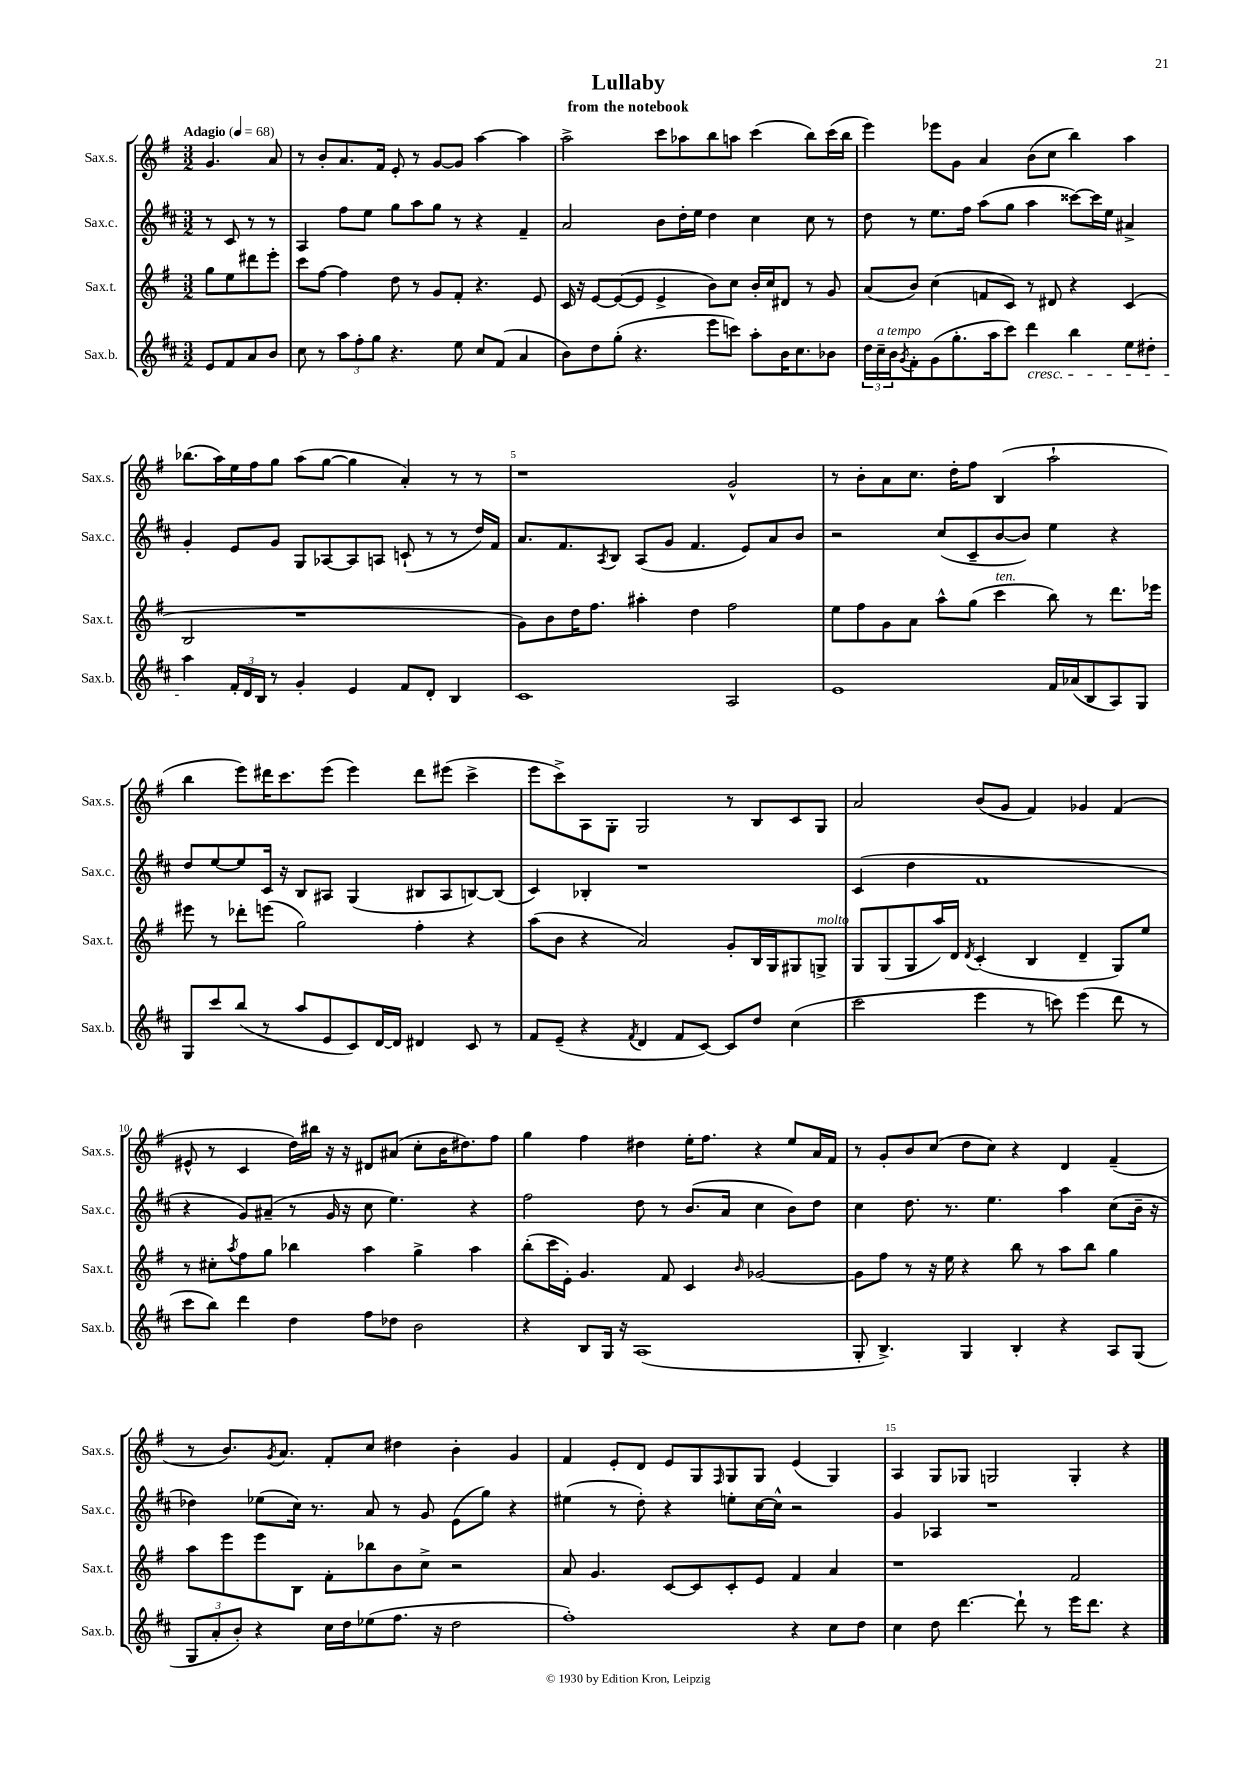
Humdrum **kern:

**kern	**kern	**kern	**kern
*part4	*part3	*part2	*part1
*staff4	*staff3	*staff2	*staff1
*I"Sax.b.	*I"Sax.t.	*I"Sax.c.	*I"Sax.s.
*I'Sax.b.	*I'Sax.t.	*I'Sax.c.	*I'Sax.s.
*clefG2	*clefG2	*clefG2	*clefG2
*k[f#c#]	*k[f#]	*k[f#c#]	*k[f#]
*M3/2	*M3/2	*M3/2	*M3/2
*MM68	*MM68	*MM68	*MM68
=	=	=	=
!	!	!	!LO:TX:a:B:t=Adagio
8e/L	8gg\L	8r	4.g/
8f#/	8ee\	8c#/	.
8a/	8ddd#X\	8r	.
8b/J	8eee'\J	8r	8a/
=1	=1	=1	=1
8cc#\	8ccc\L	4A/	8r
8r	[8ff#\J	.	8b'/L
12aa\L	4ff#\]	8ff#\L	8.a/
12ff#'\	.	.	.
.	.	8ee\J	.
12gg\J	.	.	.
.	.	.	16f#/Jk
4.r	8dd\	8gg\L	8e'/
.	8r	8aa\	8r
.	8g/L	8gg\J	[8g/L
8ee\	8f#'/J	8r	8g/J]
8cc#/L	4.r	4r	[4aa\
(8f#/J	.	.	.
4a/	.	4f#~/	4aa\]
.	8e/	.	.
=2	=2	=2	=2
8b\L)	16c/	2a/	2aa^\
.	16r	.	.
8dd\	[8e/L	.	.
(8gg'\J	(8e/_	.	.
4.r	8e/J]	.	.
.	4e^/	8b\L	8ccc\L
.	.	16dd'\L	8aa-X\
.	.	16ee\JJ	.
8eee\L	8b\L)	4dd\	8bb\
8cccn\J)	8cc\J	.	8aan\J
8aa'\L	16b'/LL	4cc#\	(4ccc\
.	16cc/J	.	.
16b\K	8d#X/J	.	.
8.cc#\	.	.	.
.	8r	8cc#\	8bb\L)
8b-X\J	8g/	8r	(16ccc\L
.	.	.	16bb\JJ
=3	=3	=3	=3
24dd\LL	(8a/L	8dd\	4eee\)
!LO:TX:a:i:t=a tempo	!	!	!
24cc#~\	.	.	.
24b\J	.	.	.
8qg/	.	.	.
8f#'\	8b/J)	8r	.
(8g\	(4cc\	8.ee\L	8eee-X\L
8.gg'\	.	.	8g\J
.	.	16ff#\Jk	.
.	8fn/L	(8aa\L	4a/
16aa\k	.	.	.
8ccc#\J)	8c/J)	8gg\J	.
!LO:TX:b:i:t=cresc.	!	!	!
4ddd\	8r	4aa\	(8b\L
.	8d#X/	.	8cc\J
4bb\	4r	[8ccc##X\L)	4bb\)
.	.	16ccc##\L]	.
.	.	16ee\JJ	.
8ee\L	(4c/	4a#X^/	4aa\
8dd#X'\J	.	.	.
!!LO:LB:g=z
=4	=4	=4	=4
4aa\	2B/	4g'/	(8.bb-X\L
.	.	.	16aa\L)
24f#'/LL	.	8e/L	16ee\
24d/	.	.	.
.	.	.	16ff#\J
24B/JJ	.	.	.
8r	.	8g/J	8gg\J
4g'/	1r	8G/L	(8aa\L
.	.	[8A-X/	[8gg\J
4e/	.	8A-/]	4gg\]
.	.	8An/J	.
8f#/L	.	(8cn`/	4a'/)
8d'/J	.	8r	.
4B/	.	8r	8r
.	.	16dd/LL)	8r
.	.	16f#/JJ	.
=5	=5	=5	=5
1c#	8g\L)	8.a/L	1r
.	8b\	.	.
.	.	8.f#/	.
.	16dd\K	.	.
.	8.ff#\J	.	.
.	.	8qA/	.
.	.	8B/J	.
.	4aa#X'\	(8A/L	.
.	.	8g/J	.
.	4dd\	4.f#/	.
2A/	2ff#\	.	2g^^/
.	.	8e/L)	.
.	.	8a/	.
.	.	8b/J	.
=6	=6	=6	=6
1e	8ee\L	2r	8r
.	8ff#\	.	8b'\L
.	8g\	.	8a\
.	8a\J	.	8.cc\J
.	8aa^^\L	(8cc#/L	.
.	.	.	16dd'\KL
.	(8gg\J	8c#~/	8ff#\J
!	!LO:TX:a:i:t=ten.	!	!
.	4ccc\	[8b/	(4B/
.	.	8b/J])	.
16f#/LL	8bb\)	4ee\	2aa`\
(16a-X/J	.	.	.
8B/	8r	.	.
8A/)	8.ddd\L	4r	.
8G/J	.	.	.
.	16eee-X\Jk	.	.
!!LO:LB:g=z
=7	=7	=7	=7
8G/L	8eee#X\	8dd/L	4bb\
8ccc#/	8r	[8ee/	.
(8bb/J	8ddd-X'\L	8ee/]	8eee\L)
8r	(8eeen\J	16c#/Jk	16ddd#X\K
.	.	16r	8.ccc\
8aa/L	2gg\)	8B/L	.
8e/	.	8A#X/J	(8eee\J
8c#/)	.	(4G/	4eee\)
[16d/L	.	.	.
16d/JJ]	.	.	.
4d#X/	4ff#'\	8B#X/L	8ddd#\L
.	.	8A#/	(8eee#X\J
8c#/	4r	[8Bn/)	4ccc^\
8r	.	(8B/J]	.
=8	=8	=8	=8
8f#/L	(8aa\L	4c#/)	8eee\L
(8e~/J	8b\J	.	8ccc^\)
4r	4r	4B-X'/	8A\
.	.	.	8G'\J
8qf#/	.	.	.
4d/	2a/)	1r	2G/
8f#/L	.	.	.
[8c#/J)	.	.	.
8c#/L]	8g'/L	.	8r
8dd/J	16B/L	.	8B/L
.	16G/J	.	.
(4cc#\	8G#X/	.	8c/
!	!LO:TX:a:i:t=molto	!	!
.	8Gn^/J	.	8G/J
=9	=9	=9	=9
2ccc#\	8G/L	(4c#/	2a/
.	(8G/	.	.
.	8G/	4dd\	.
.	16aa/L)	.	.
.	16d/JJ	.	.
.	8qd/	.	.
4eee\	(4c'/	1f#	(8b/L
.	.	.	8g/J
8r	4B/	.	4f#/)
8cccn\)	.	.	.
(4eee\	4d~/	.	4g-X/
8ddd\	8G/L)	.	(4f#/
8r	8ee/J	.	.
!!LO:LB:g=z
=10	=10	=10	=10
8ccc#\L	8r	4r	8e#X^^/
8bb\J)	8cc#X'\L	.	8r
.	8qaa/	.	.
4ddd\	8ff#\	8g/L)	4c/
.	8gg\J	(8a#X~/J	.
4dd\	4bb-X\	8r	16dd\LL)
.	.	.	16bb#X\JJ
.	.	16g/	16r
.	.	16r	16r
8ff#\L	4aa\	8cc#\	8d#X/L
8dd-X\J	.	4.ee\)	(8a#X/J
2b\	4gg^\	.	8cc'\L
.	.	.	16b\K
.	.	.	8.dd#X\)
.	4aa\	4r	.
.	.	.	8ff#\J
=11	=11	=11	=11
4r	(8bb'\L	2ff#\	4gg\
.	16ccc\L	.	.
.	16e'\JJ)	.	.
8B/L	4.g/	.	4ff#\
16G/Jk	.	.	.
16r	.	.	.
(1A	.	8dd\	4dd#X\
.	8f#/	8r	.
.	4c/	(8.b/L	16ee'\KL
.	.	.	8.ff#\J
.	.	16a/Jk	.
.	16qqb/	.	.
.	[2g-X/	4cc#\	4r
.	.	8b\L)	8ee/L
.	.	8dd\J	16a/L
.	.	.	16f#/JJ
=12	=12	=12	=12
8G'/	8g-\L]	4cc#\	8r
4.B^/)	8ff#\J	.	8g'/L
.	8r	8.dd\	8b/
.	16r	.	(8cc/J
.	16ee\	8.r	.
4G/	4r	.	8dd\L
.	.	4.ee\	8cc\J)
4B'/	8bb\	.	4r
.	8r	.	.
4r	8aa\L	4aa\	4d/
.	8bb\J	.	.
8A/L	4gg\	(8cc#\L	(4f#~/
(8G/J	.	16b~\Jk	.
.	.	16r	.
!!LO:LB:g=z
=13	=13	=13	=13
12G/L	8aa\L	4dd-X\)	8r
12a'/	.	.	.
.	8eee\	.	8.b/L)
12b'/J)	.	.	.
4r	8eee\	(8ee-X\L	.
.	.	.	8qg/
.	.	.	8.a/J
.	8B\J	16cc#\Jk)	.
.	.	8.r	.
16cc#\LL	8f#'\L	.	8f#'/L
16dd\J	.	.	.
(8ee-X\	8bb-X\	8a/	8cc/J
8.ff#\J	8b\	8r	4dd#X\
.	8cc^\J	8g/	.
16r	.	.	.
2dd\	2r	(8e\L	4b'\
.	.	8gg\J)	.
.	.	4r	4g/
=14	=14	=14	=14
1ff#')	8a/	(4ee#X\	4f#/
.	4.g/	.	.
.	.	8r	8e'/L
.	.	8dd'\)	8d/J
.	[8c/L	4r	8e/L
.	8c/]	.	8G/
.	.	.	16qqF#/
.	8c'/	8een'\L	8G/
.	8e/J	[16cc#\L	8G/J
.	.	16cc#^^\JJ]	.
4r	4f#/	2r	(4e/
8cc#\L	4a/	.	4G/)
8dd\J	.	.	.
=15	=15	=15	=15
4cc#\	1r	4g/	4A/
8dd\	.	4A-X/	8G/L
[4.ddd\	.	.	8G-X/J
.	.	1r	2Gn/
8ddd`\]	.	.	.
8r	.	.	.
16eee\KL	2f#/	.	4G'/
8.ddd\J	.	.	.
4r	.	.	4r
==	==	==	==
*-	*-	*-	*-
